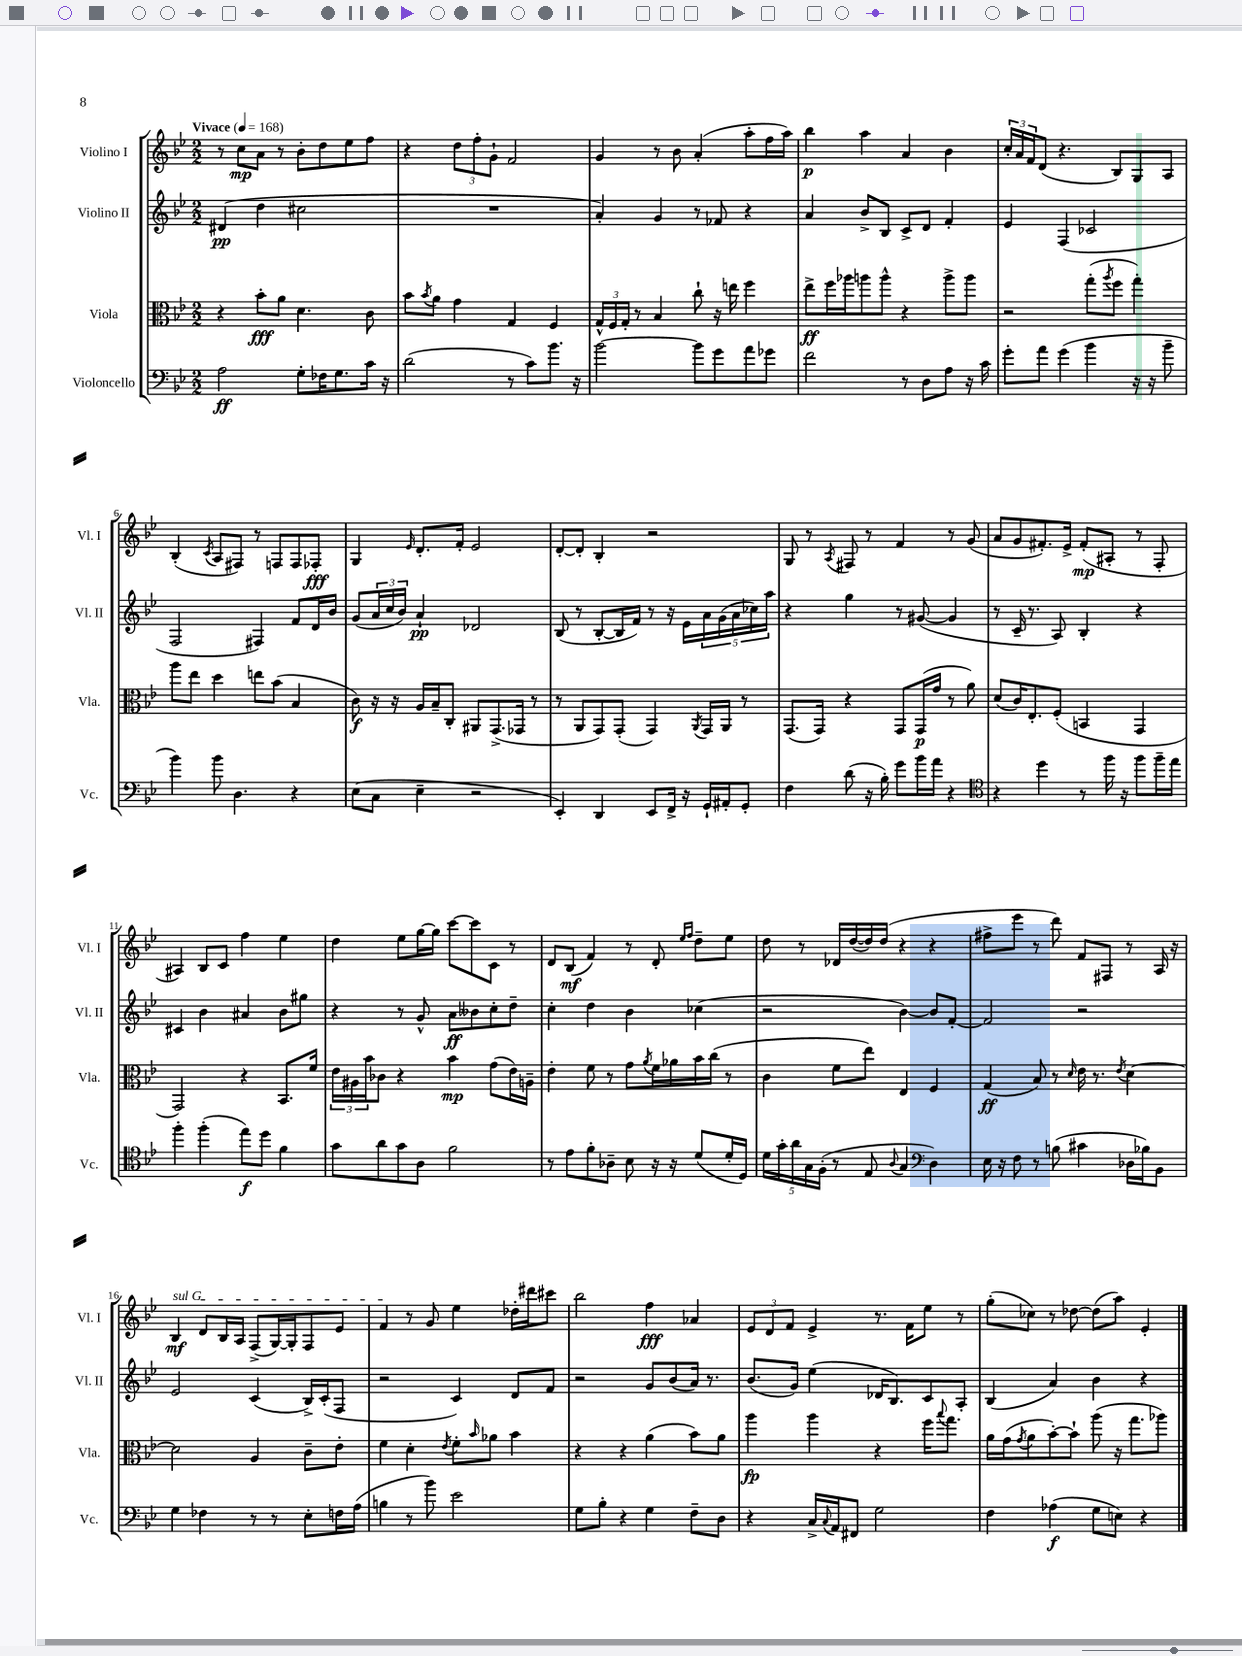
<<
\new StaffGroup <<
\new Staff = "s0" \with { instrumentName = "Violino I" shortInstrumentName = "Vl. I" } {
    \clef treble \key bes \major \numericTimeSignature \time 2/2 \tempo "Vivace" 4 = 168
    r8 c''8\mp a'8 r8 bes'8-. d''8 ees''8 f''8 |
    r4 \tuplet 3/2 { d''8 f''8-. g'8-! } f'2 |
    g'4 r8 bes'8 a'4-.( a''8-. f''16 a''16) |
    bes''4\p a''4 a'4 bes'4 |
    \tuplet 3/2 { c''16-. a'16 f'16 } d'8( r4. bes8) g8 a8 |
    bes4-.( \acciaccatura { c'8 } a8 fis8) r8 f8 f8 fes8-.\fff |
    g4 \grace { ees'16 } d'8.-. f'16-. ees'2 |
    d'8~-. d'8-. bes4-. r2 |
    g8 r8 \acciaccatura { a8 } fis8 r8 f'4 r8 g'8( |
    a'8 g'8 fis'8.-.) ees'16-> fis'8-.\mp( ais8-. r8 f8-. |
    ais4) bes8 c'8 f''4 ees''4 |
    d''4 ees''8 g''16~ g''16 c'''8~ c'''8 c'8 r8 |
    d'8 bes8\mf( f'4) r8 d'8-. \grace { ees''16 f''16 } d''8-- ees''8 |
    d''8 r8 des'16 d''16~( d''16) d''16( r4 r4 |
    fis''8-> ees'''8 r8 d'''8) f'8 fis8 r8 a16 r16 |
    \once \override TextSpanner.bound-details.left.text = \markup { \italic "sul G" } bes4\mf\startTextSpan d'8 bes16 a16 f8->( g16~) g16-. f8 ees'8 |
    f'4\stopTextSpan r8 g'8 ees''4 des''16-. dis'''16 cis'''8 |
    bes''2 f''4\fff aes'4 |
    \tuplet 3/2 { ees'8 d'8 f'8 } ees'4-> r8. f'16 ees''8 r8 |
    g''8-.( ces''8) r8 des''8~ des''8( a''8) ees'4-. \bar "|." |
}
\new Staff = "s1" \with { instrumentName = "Violino II" shortInstrumentName = "Vl. II" } {
    \clef treble \key bes \major \numericTimeSignature \time 2/2
    dis'4\pp( d''4 cis''2 |
    R1 |
    a'4-.) g'4 r8 fes'8 r4 |
    a'4 bes'8-> bes8 c'8-> d'8 f'4-. |
    ees'4 f4( ces'2 |
    f2 fis4) f'8 d'16 bes'16 |
    g'8( \tuplet 3/2 { a'16 c''16 bes'16) } a'4-!\pp des'2 |
    bes8( r8 bes8~-. bes16 f'16) r8 r16 ees'16 \tuplet 5/4 { a'16 g'16( a'16 ces''16) a''16 } |
    r4 g''4 r8 gis'8~( gis'4 |
    r8 c'16-- r8. a8) bes4-. r4 |
    cis'4 bes'4 ais'4 bes'8 gis''8 |
    r4 r8 g'8-^ a'8\ff beses'8 c''8-. d''8-- |
    c''4-. d''4 bes'4 ces''4( |
    r2 bes'4~) bes'8 f'8~-. |
    f'2 r2 |
    ees'2 c'4( bes16->) c'16-.( f8 |
    r2 c'4) d'8 f'8 |
    r2 g'8 bes'8( a'16) r8. |
    bes'8.( g'16) ees''4( des'16 bes8.) c'8 a8-. |
    bes4( a'4) bes'4 r4 \bar "|." |
}
\new Staff = "s2" \with { instrumentName = "Viola" shortInstrumentName = "Vla." } {
    \clef alto \key bes \major \numericTimeSignature \time 2/2
    r4 bes'8-.\fff a'8 d'4. c'8 |
    bes'8 \acciaccatura { bes'8 } a'8 g'4 g4 f4 |
    \tuplet 3/2 { g16-^ f16 g16-. } r8 bes4 c''8-! r16 e''16 f''4 |
    ees''8->\ff f''16 aes''16 a''8 a''8-^ r4 a''8-> a''8 |
    r2 g''8-.( \acciaccatura { a''8 } f''8 g''4-.) |
    a''8 ees''8 d''4 e''8 bes'8( bes4 |
    c'8\f) r16 r16 a16 bes16-- c8-. ais,8 g,8.->( ges,16 r8 |
    r8 a,8 g,8) g,8-.( g,4) \acciaccatura { a,8 } g,16 a,16 r8 |
    g,8.( g,16) r4 g,8 g,16\p( g'16 r8 a'8) |
    d'8( c'16) ees8.-. f8-.( b,4 g,4 |
    g,2) r4 bes,8. f'16 |
    \tuplet 3/2 { ees'16 ais16 bes'16 } ces'8 r4 bes'4\mp g'8( ees'16) a16-- |
    ees'4-. f'8 r8 g'8 \acciaccatura { a'8 } f'16 aes'16 bes'16 c''16( r8 |
    c'4 f'8 ees''8) ees4 f4 |
    g4\ff( bes8) r8 \grace { d'16 } ees'16 r8. \acciaccatura { ees'8 } d'4~ |
    d'2 a4 c'8-- ees'8-. |
    f'4 d'4-. \acciaccatura { ees'8 } f'8-. \grace { bes'16 } aes'8 bes'4 |
    r4 r4 a'4( bes'8) a'8 |
    a''4\fp a''4 r4 f''16 \appoggiatura { bes''8 } g''8. |
    a'16 g'16( \acciaccatura { g'8 } a'8 bes'8~-.) bes'8-! a''8( r16 g''8. aes''8) \bar "|." |
}
\new Staff = "s3" \with { instrumentName = "Violoncello" shortInstrumentName = "Vc." } {
    \clef bass \key bes \major \numericTimeSignature \time 2/2
    a2\ff g8-. fes16 g8. c'16 r16 |
    d'2( r8 c'8) bes'8. r16 |
    bes'2~ bes'8 g'8 a'8 ges'8 |
    f'2 r8 d8 a8 r16 c'16 |
    g'8-. a'8 g'4( bes'4 r16 r16 bes'8-- |
    bes'4) bes'8 d4. r4 |
    ees8( c8 ees4-- r2 |
    ees,4-.) d,4 ees,8 f,16-> r16 g,16-! ais,16-. g,8-. |
    f4 d'8( r16 bes16-.) g'8 bes'16 a'16 r4 |
    \clef tenor r4 d''4 r8 f''16 r16 f''8 f''16-- ees''16 |
    f''4-. f''4-.( ees''8\f) d''8 f'4 |
    g'8 a'8 g'8 a8 f'2 |
    r8 ees'8 f'8-. aes8-- bes8 r16 r16 d'8( d'16-. d16) |
    \tuplet 5/4 { d'16 g'16-. a'16 g16 f16-.( } r8 ees8 \appoggiatura { a8 } g4 \clef bass d4) |
    ees16 r16 f8 r8 b8( cis'4 des16 bes16) bes,8 |
    g4 fes4 r8 r8 ees8-. f16 a16( |
    b4 r8 bes'8) ees'2 |
    g8 bes8-. r4 g4 f8-- d8 |
    r4 c16-> \appoggiatura { c8 } a,16 fis,8 g2 |
    f4 aes4\f( g8 e8) r4 \bar "|." |
}
>>
>>
